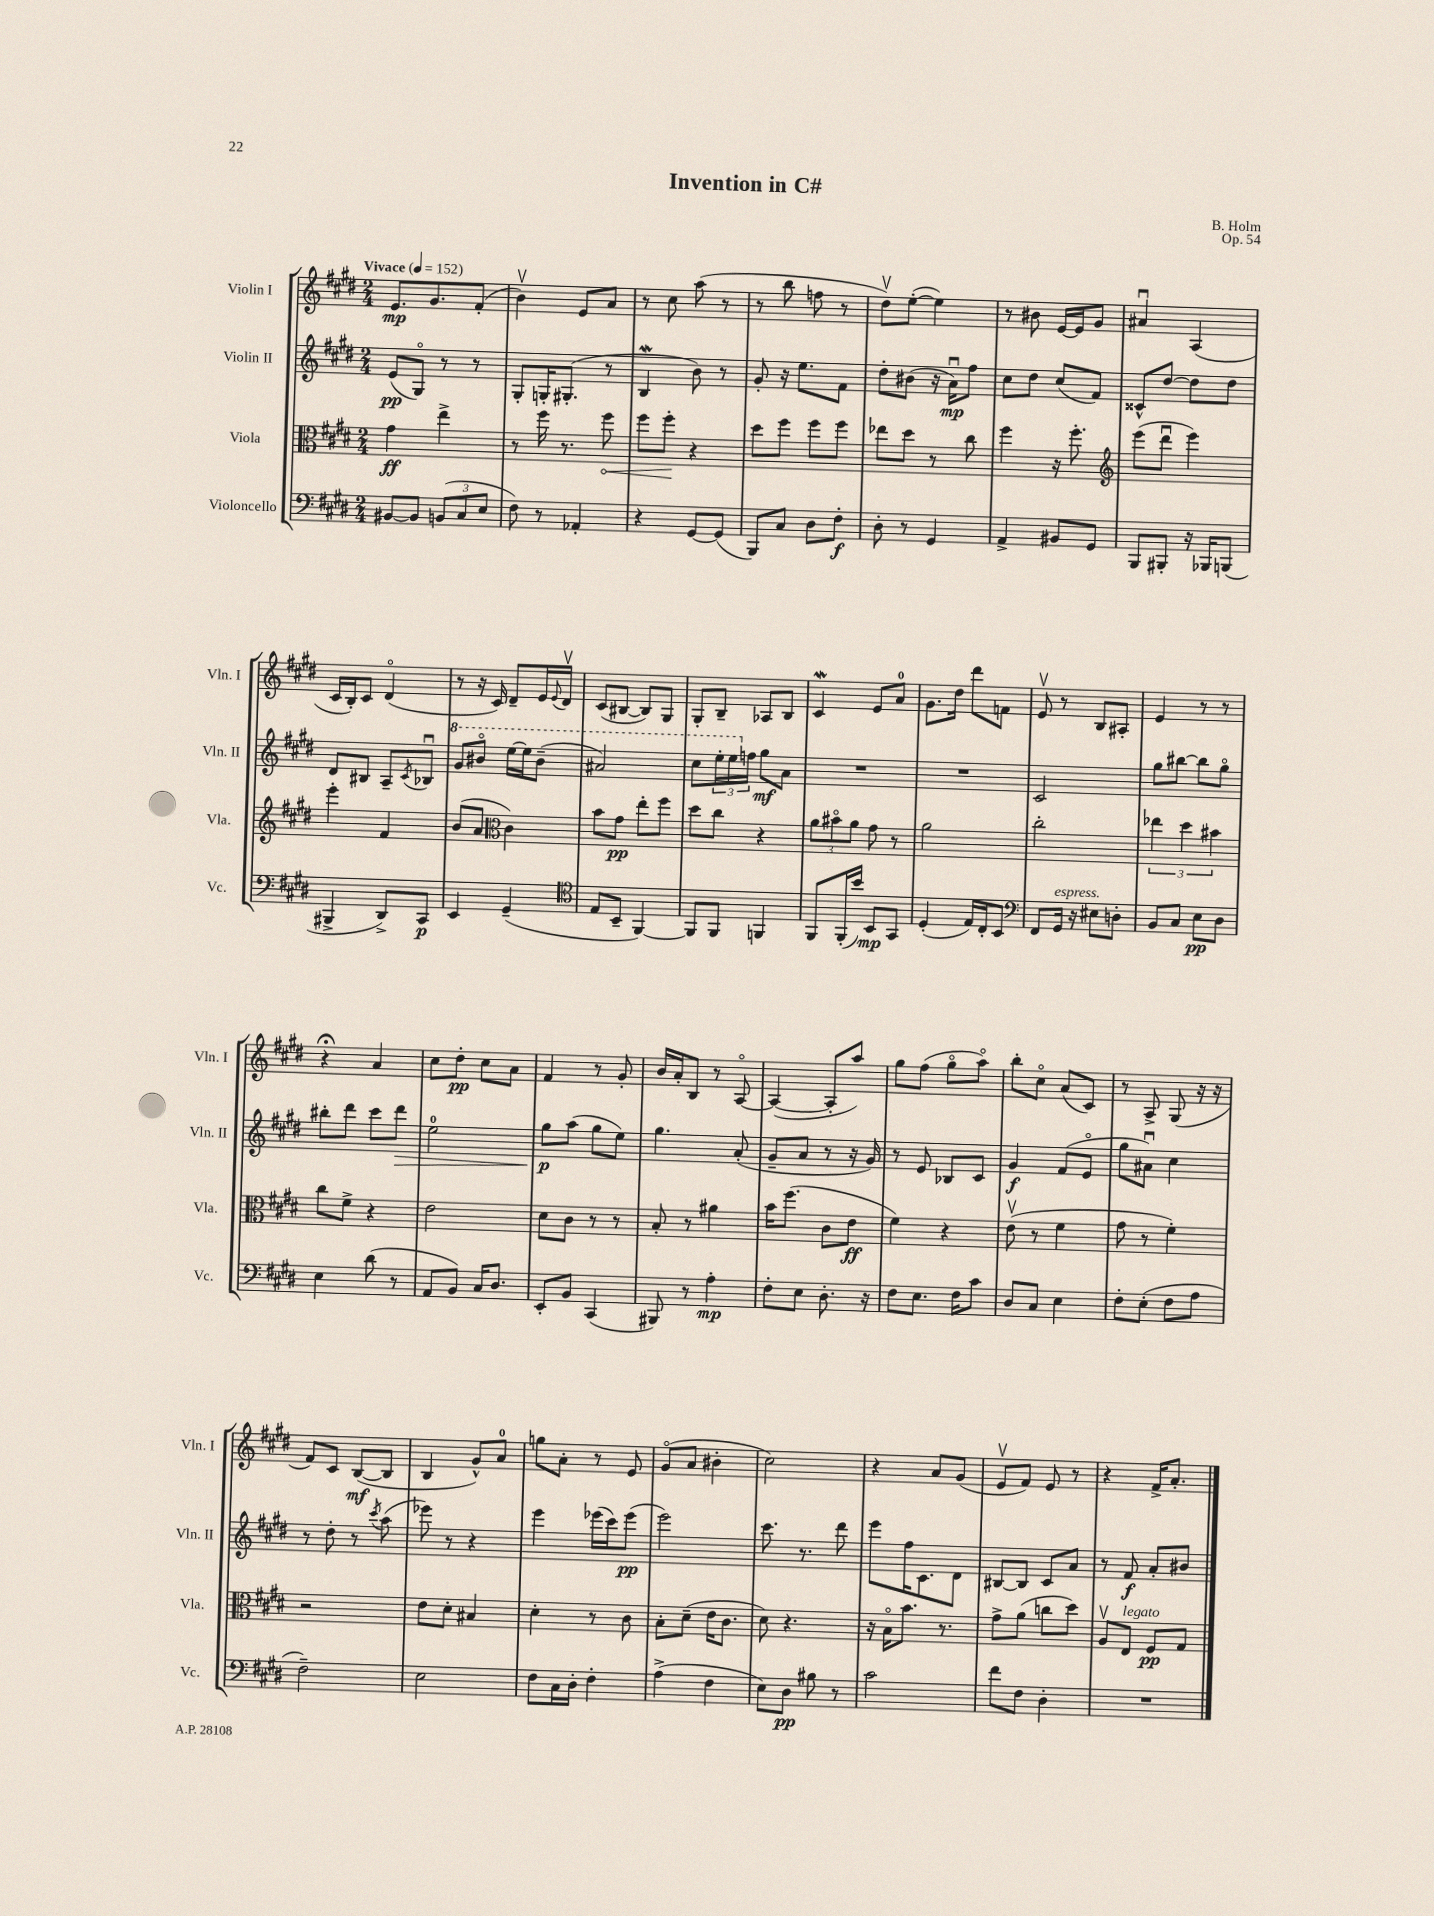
\header { title = "Invention in C#" composer = "B. Holm" opus = "Op. 54" }
<<
\new StaffGroup <<
\new Staff = "s0" \with { instrumentName = "Violin I" shortInstrumentName = "Vln. I" } {
    \clef treble \key e \major \numericTimeSignature \time 2/4 \tempo "Vivace" 4 = 152
    e'8.\mp gis'8. fis'8-.( |
    b'4\upbow) e'8 a'8 |
    r8 cis''8 a''8( r8 |
    r8 b''8 f''8 r8 |
    dis''8\upbow) e''8~-.( e''4) |
    r8 bis'8 e'16~ e'16 gis'8 |
    ais'4\downbow a4( |
    cis'16 b16-.) cis'8 dis'4\flageolet( |
    r8 r16 cis'16) dis'8-- e'16 \appoggiatura { e'8 } dis'16\upbow |
    cis'8( bis8~ bis8) gis8 |
    gis8-. b8-- aes8 b8 |
    cis'4\mordent e'8 a'8-0 |
    gis'8. dis''16 dis'''8 f'8 |
    e'8\upbow r8 b8 ais8-. |
    e'4 r8 r8 |
    r4\fermata a'4 |
    cis''8 dis''8-.\pp cis''8 a'8 |
    fis'4 r8 gis'8-. |
    b'16 a'16-. b8 r8 a8~\flageolet |
    a4~( a8-. a''8) |
    gis''8 fis''8( gis''8\flageolet a''8\flageolet) |
    b''8-. cis''8\flageolet a'8( cis'8) |
    r8 a8-> gis8( r16 r16 |
    fis'8) cis'8 b8~\mf( b8 |
    b4 gis'8-^) a'8-0 |
    g''8 a'8-. r8 e'8 |
    gis'8\flageolet( a'8 bis'4-. |
    cis''2) |
    r4 a'8 gis'8( |
    e'8\upbow fis'8) e'8 r8 |
    r4 fis'16-> a'8.-. \bar "|." |
}
\new Staff = "s1" \with { instrumentName = "Violin II" shortInstrumentName = "Vln. II" } {
    \clef treble \key e \major \numericTimeSignature \time 2/4
    e'8\pp( gis8\flageolet) r8 r8 |
    gis8-. g16-. gis8.-.( r8 |
    b4\mordent b'8) r8 |
    gis'8-. r16 e''8. fis'8 |
    dis''8-. bis'8( r16 a'16\downbow\mp) fis''8 |
    cis''8 dis''8 cis''8( fis'8) |
    cisis'8-^ dis''8~ dis''8 dis''8 |
    dis'8 bis8 a8-- \acciaccatura { cis'8 } bes8\downbow |
    \ottava #1 gis''8 bis''8\flageolet e'''16~ e'''16 bis''8--( |
    ais''2) |
    cis'''8 \tuplet 3/2 { e'''16-. e'''16 \ottava #0 f''16 } gis''8\mf a'8 |
    R2 |
    R2 |
    cis'2 |
    gis''8 bis''8~ bis''8 gis''8\flageolet |
    bis''8-. dis'''8 cis'''8 dis'''8\> |
    e''2-0 |
    gis''8\p\! a''8( gis''8 e''8) |
    gis''4. a'8-.( |
    gis'8-- a'8 r8 r16 gis'16) |
    r8 e'8 bes8 cis'8 |
    gis'4\f fis'8( e'8\flageolet |
    gis''8 ais'8\downbow) cis''4 |
    r8 dis''8-. r8 \acciaccatura { cis'''8 } a''8( |
    ees'''8) r8 r4 |
    e'''4 ees'''16( cis'''16) ees'''8\pp( |
    e'''2) |
    cis'''8. r8. dis'''8 |
    e'''8 fis''16 cis'8. dis'8 |
    bis8~ bis8 cis'8 a'8 |
    r8 fis'8\f a'8-. bis'8 \bar "|." |
}
\new Staff = "s2" \with { instrumentName = "Viola" shortInstrumentName = "Vla." } {
    \clef alto \key e \major \numericTimeSignature \time 2/4
    gis'4\ff e''4-> |
    r8 fis''16 r8. \once \override Hairpin.circled-tip = ##t fis''8\< |
    fis''8 fis''8-.\! r4 |
    dis''8 fis''8 fis''8 fis''8 |
    ees''8 dis''8 r8 cis''8 |
    fis''4 r16 fis''8.-. |
    \clef treble e'''8( dis'''8\downbow e'''4) |
    e'''4-. fis'4 |
    b'8( a'8 \clef alto cis'4) |
    b'8 gis'8\pp e''8-. fis''8 |
    dis''8 cis''8 r4 |
    \tuplet 3/2 { a'8 bis'8\flageolet a'8 } gis'8 r8 |
    a'2 |
    cis''2-. |
    \tuplet 3/2 { ees''4 dis''4 bis'4 } |
    cis''8 fis'8-> r4 |
    e'2 |
    dis'8 cis'8 r8 r8 |
    b8-. r8 ais'4 |
    b'16 fis''8.( cis'8 e'8\ff |
    fis'4) r4 |
    e'8\upbow( r8 fis'4 |
    gis'8 r8 fis'4-.) |
    r2 |
    e'8 dis'8-. bis4 |
    dis'4-. r8 cis'8 |
    b8-. dis'8--( e'16 cis'8. |
    dis'8) r4. |
    r16 b16\flageolet b'8. r8. |
    gis'8-> a'8( c''8 dis''8) |
    a8\upbow e8^\markup { \italic "legato" } fis8\pp gis8 \bar "|." |
}
\new Staff = "s3" \with { instrumentName = "Violoncello" shortInstrumentName = "Vc." } {
    \clef bass \key e \major \numericTimeSignature \time 2/4
    bis,8~ bis,8 \tuplet 3/2 { b,8( cis8 e8 } |
    fis8) r8 aes,4-. |
    r4 gis,8~ gis,8( |
    b,,8) cis8 dis8 fis8-.\f |
    dis8-. r8 gis,4 |
    a,4-> bis,8 gis,8 |
    b,,8 bis,,8-. r16 bes,,16 b,,8( |
    bis,,4-> dis,8->) cis,8\p |
    e,4 gis,4--( |
    \clef tenor e8 b,8-- fis,4~) |
    fis,8 fis,8 f,4 |
    fis,8 fis,16-.( b'16) b,8\mp gis,8 |
    dis4-.( e16) cis16-. b,8 |
    \clef bass fis,8 gis,16^\markup { \italic "espress." } r16 eis8 d8-. |
    b,8 cis8 e8\pp dis8 |
    e4 dis'8( r8 |
    a,8 b,8) cis16 dis8. |
    e,8-. b,8 cis,4( |
    bis,,8) r8 a4-.\mp |
    fis8-. e8 dis8.-. r16 |
    fis8 e8. fis16 cis'8 |
    dis8 cis8 e4 |
    fis8-. e8-.( fis8 a8 |
    fis2--) |
    e2 |
    fis8 cis16 dis16-. fis4-. |
    a4->( fis4 |
    e8) dis8\pp bis8 r8 |
    cis'2 |
    fis'8 fis8 dis4-. |
    R2 \bar "|." |
}
>>
>>
\layout { \context { \Score \remove "Bar_number_engraver" } }
